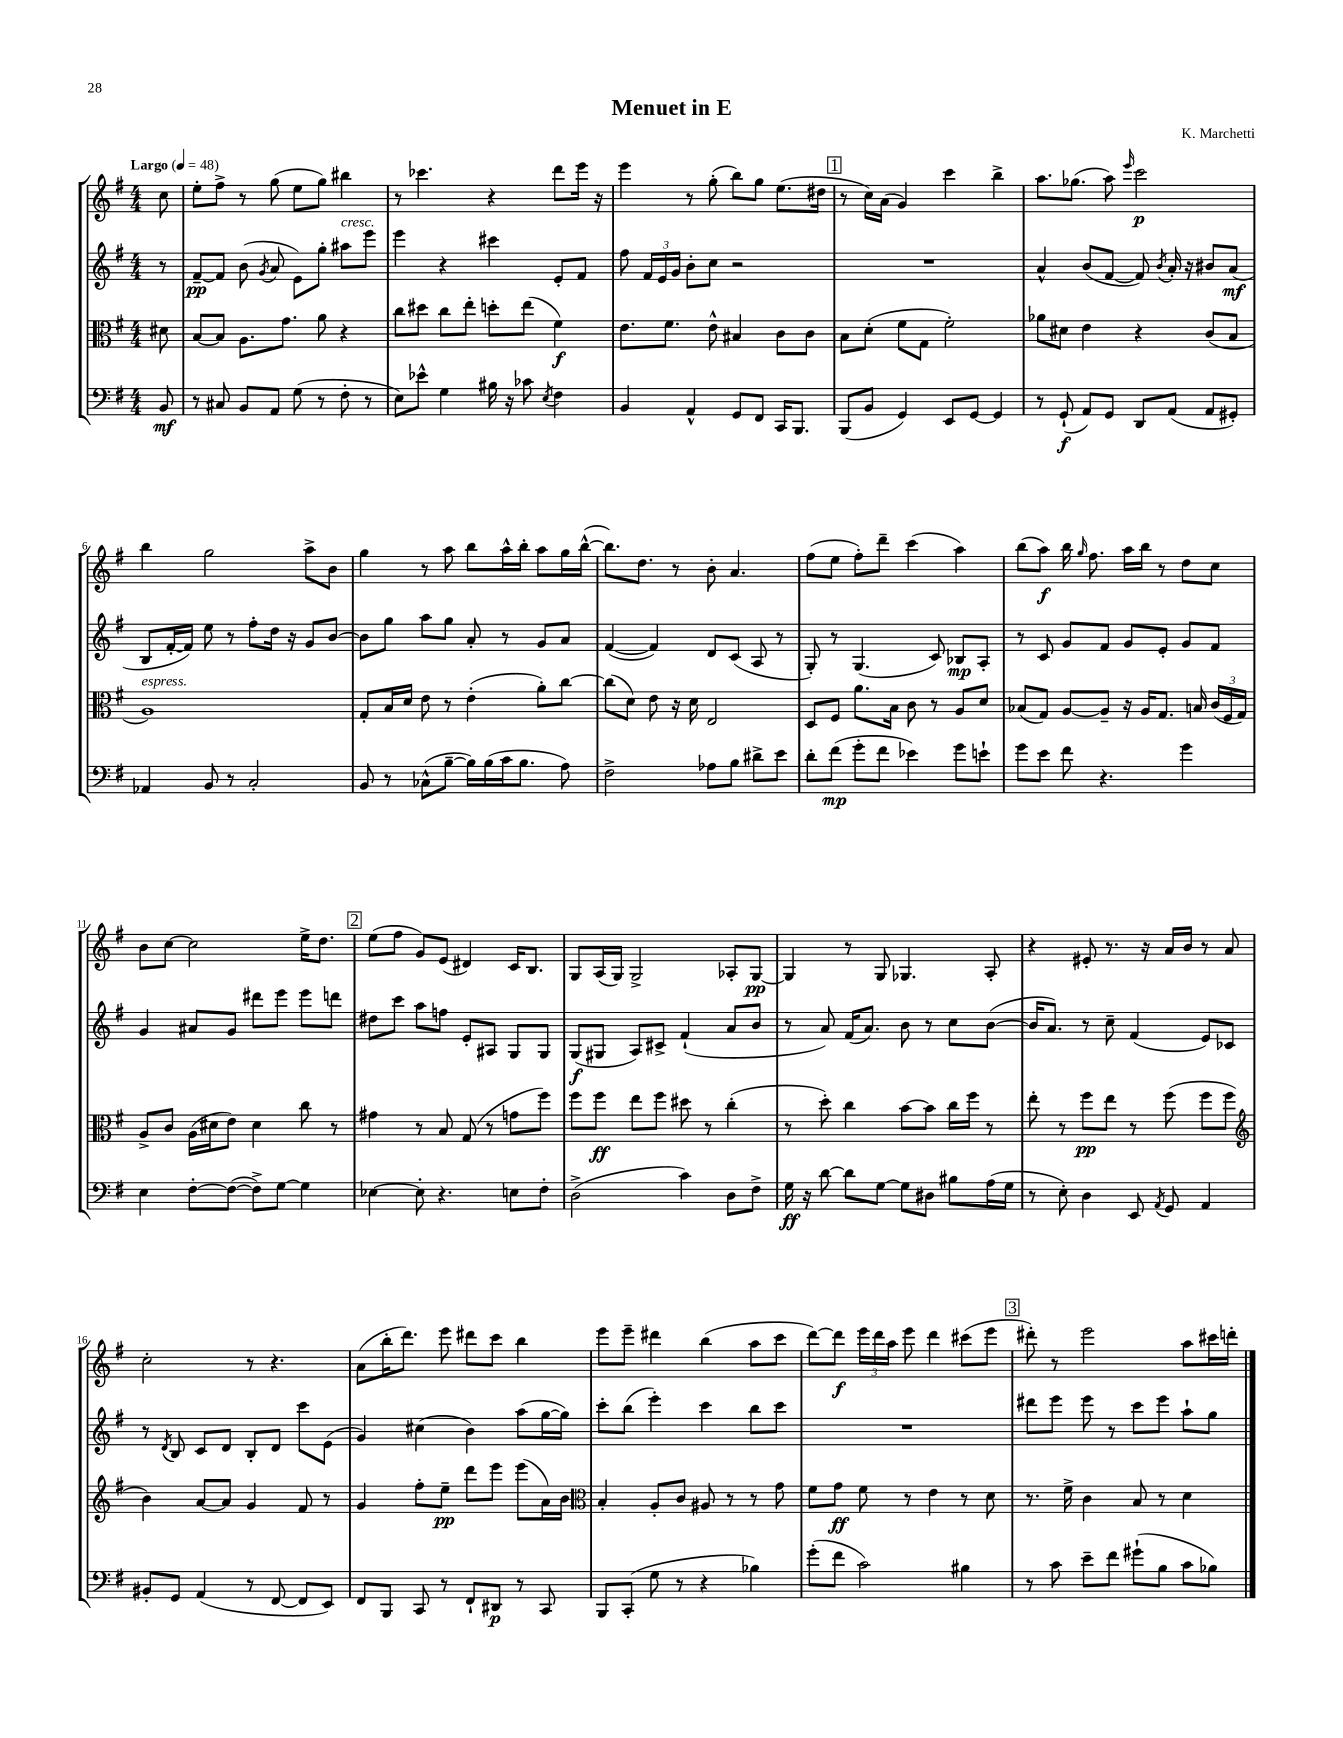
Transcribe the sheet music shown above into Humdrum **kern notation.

**kern	**dynam	**kern	**dynam	**kern	**dynam	**kern	**dynam
*part4	*part4	*part3	*part3	*part2	*part2	*part1	*part1
*staff4	*staff4	*staff3	*staff3	*staff2	*staff2	*staff1	*staff1
*clefF4	*	*clefC3	*	*clefG2	*	*clefG2	*
*k[f#]	*	*k[f#]	*	*k[f#]	*	*k[f#]	*
*M4/4	*	*M4/4	*	*M4/4	*	*M4/4	*
*MM48	*	*MM48	*	*MM48	*	*MM48	*
=	=	=	=	=	=	=	=
!	!	!	!	!	!	!LO:TX:a:B:t=Largo	!
8BB/	mf	8d#X\	.	8r	.	8cc\	.
=1	=1	=1	=1	=1	=1	=1	=1
8r	.	[8B/L	.	[8f#~/L	pp	8ee'\L	.
8C#X/	.	8B/J]	.	8f#/J]	.	8ff#^\J	.
8BB/L	.	8.A\L	.	(8b\	.	8r	.
.	.	.	.	8qg/	.	.	.
8AA/J	.	.	.	8a/	.	(8gg\	.
.	.	8.g\J	.	.	.	.	.
(8G\	.	.	.	8e\L)	.	8ee\L	.
8r	.	8a\	.	8gg'\J	.	8gg\J)	.
!	!	!	!	!LO:TX:a:i:t=cresc.	!	!	!
8F#'\	.	4r	.	8aa#X\L	.	4bb#X\	.
8r	.	.	.	8eee\J	.	.	.
=2	=2	=2	=2	=2	=2	=2	=2
8E\L)	.	8cc\L	.	4eee\	.	8r	.
8e-X^^\J	.	8dd#X\J	.	.	.	4.ccc-X\	.
4G\	.	8cc\L	.	4r	.	.	.
.	.	8ee'\J	.	.	.	.	.
16B#X\	.	8ddn'\L	.	4ccc#X\	.	4r	.
16r	.	.	.	.	.	.	.
8c-X\	.	(8ee\J	.	.	.	.	.
8qE/	.	.	.	.	.	.	.
4F#\	.	4f#\)	f	8e'/L	.	8ddd\L	.
.	.	.	.	8f#/J	.	16eee\Jk	.
.	.	.	.	.	.	16r	.
=3	=3	=3	=3	=3	=3	=3	=3
4BB/	.	8.e\L	.	8ff#\	.	4eee\	.
.	.	.	.	24f#/LL	.	.	.
.	.	.	.	24e/	.	.	.
.	.	8.f#\J	.	.	.	.	.
.	.	.	.	24g/JJ	.	.	.
4AA^^/	.	.	.	8b'\L	.	8r	.
.	.	8e^^\	.	8cc\J	.	(8gg'\	.
8GG/L	.	4B#X/	.	2r	.	8bb\L)	.
8FF#/J	.	.	.	.	.	8gg\J	.
16CC/KL	.	8c\L	.	.	.	(8.ee\L	.
8.BBB/J	.	.	.	.	.	.	.
.	.	8c\J	.	.	.	.	.
.	.	.	.	.	.	16dd#X\Jk	.
!!LO:REH:place=s1:t=1
=4	=4	=4	=4	=4	=4	=4	=4
(8BBB/L	.	8B\L	.	1r	.	8r	.
8BB/J	.	(8d'\J	.	.	.	16cc\LL)	.
.	.	.	.	.	.	(16a\JJ	.
4GG/)	.	8f#\L	.	.	.	4g/)	.
.	.	8G\J	.	.	.	.	.
8EE/L	.	2f#'\)	.	.	.	4ccc\	.
[8GG/J	.	.	.	.	.	.	.
4GG/]	.	.	.	.	.	4bb^\	.
=5	=5	=5	=5	=5	=5	=5	=5
8r	.	8a-X\L	.	4a^^/	.	8.aa\L	.
(8GG`/	f	8d#X\J	.	.	.	.	.
.	.	.	.	.	.	(8.gg-X\J	.
8AA/L)	.	4e\	.	(8b/L	.	.	.
8GG/J	.	.	.	[8f#/J	.	8aa\)	.
.	.	.	.	.	.	16qqeee/	.
8DD/L	.	4r	.	8f#/])	.	2ccc\	p
.	.	.	.	8qb/	.	.	.
(8AA/J	.	.	.	16a'/	.	.	.
.	.	.	.	16r	.	.	.
8AA/L	.	(8c/L	.	8b#X/L	.	.	.
8GG#X'/J)	.	8B/J	.	(8a/J	mf	.	.
!!LO:LB:g=z
=6	=6	=6	=6	=6	=6	=6	=6
!	!	!LO:TX:a:i:t=espress.	!	!	!	!	!
4AA-X/	.	1A)	.	8B/L	.	4bb\	.
.	.	.	.	[16f#'/L	.	.	.
.	.	.	.	16f#/JJ])	.	.	.
8BB/	.	.	.	8ee\	.	2gg\	.
8r	.	.	.	8r	.	.	.
2C'/	.	.	.	8ff#'\L	.	.	.
.	.	.	.	16dd\Jk	.	.	.
.	.	.	.	16r	.	.	.
.	.	.	.	8g/L	.	8aa^\L	.
.	.	.	.	[8b/J	.	8b\J	.
=7	=7	=7	=7	=7	=7	=7	=7
8BB/	.	8G'/L	.	8b\L]	.	4gg\	.
8r	.	16B/L	.	8gg\J	.	.	.
.	.	16d/JJ	.	.	.	.	.
(8C-X^^\L	.	8e\	.	8aa\L	.	8r	.
[8B~\J	.	8r	.	8gg\J	.	8aa\	.
16B\LL])	.	(4e'\	.	8a'/	.	8bb\L	.
(16B\	.	.	.	.	.	.	.
16c\J	.	.	.	8r	.	16aa^^\L	.
8.B\J	.	.	.	.	.	16bb'\JJ	.
.	.	8a'\L)	.	8g/L	.	8aa\L	.
8A\)	.	[8cc\J	.	8a/J	.	16gg\L	.
.	.	.	.	.	.	([16bb^^\JJ	.
=8	=8	=8	=8	=8	=8	=8	=8
2F#^\	.	(8cc\L]	.	([4f#/	.	8.bb\L])	.
.	.	8d\J)	.	.	.	.	.
.	.	.	.	.	.	8.dd\J	.
.	.	8e\	.	4f#/])	.	.	.
.	.	16r	.	.	.	8r	.
.	.	16d\	.	.	.	.	.
8A-X\L	.	2E/	.	8d/L	.	8b'\	.
8B\J	.	.	.	(8c/J	.	4.a/	.
8d#X^\L	.	.	.	8A/	.	.	.
8e\J	.	.	.	8r	.	.	.
=9	=9	=9	=9	=9	=9	=9	=9
8d'\L	.	8D/L	.	8G'/)	.	(8ff#\L	.
(8f#\J	mp	8F#/J	.	8r	.	8ee\J	.
8g'\L	.	8.a\L	.	(4.G/	.	8ff#'\L)	.
8f#\J	.	.	.	.	.	8ddd~\J	.
.	.	16B\Jk	.	.	.	.	.
4e-X\)	.	8c\	.	.	.	(4ccc\	.
.	.	8r	.	8c/)	.	.	.
8g\L	.	8A/L	.	8B-X/L	mp	4aa\)	.
8en`\J	.	8d/J	.	8A'/J	.	.	.
=10	=10	=10	=10	=10	=10	=10	=10
8g\L	.	(8B-X/L	.	8r	.	(8bb\L	.
8e\J	.	8G/J)	.	8c/	.	8aa\J)	f
8f#\	.	[8A/L	.	8g/L	.	16bb\	.
.	.	.	.	.	.	16qqgg/	.
.	.	.	.	.	.	8.ff#\	.
4.r	.	8A~/J]	.	8f#/J	.	.	.
.	.	16r	.	8g/L	.	16aa\LL	.
.	.	16A/KL	.	.	.	16bb\JJ	.
.	.	8.G/J	.	8e'/J	.	8r	.
4g\	.	.	.	8g/L	.	8dd\L	.
.	.	16Bn/	.	.	.	.	.
.	.	(24c/LL	.	8f#/J	.	8cc\J	.
.	.	24F#/	.	.	.	.	.
.	.	24G/JJ)	.	.	.	.	.
!!LO:LB:g=z
=11	=11	=11	=11	=11	=11	=11	=11
4E\	.	8A^/L	.	4g/	.	8b\L	.
.	.	8c/J	.	.	.	[8cc\J	.
[8F#'\L	.	(16A\LL	.	8a#X/L	.	2cc\]	.
.	.	16d#X\J	.	.	.	.	.
(8F#\J_	.	8e\J)	.	8g/J	.	.	.
8F#^\L])	.	4d#\	.	8ddd#X\L	.	.	.
[8G\J	.	.	.	8eee\J	.	.	.
4G\]	.	8cc\	.	8eee\L	.	16ee^\KL	.
.	.	.	.	.	.	8.dd\J	.
.	.	8r	.	8dddn\J	.	.	.
!!LO:REH:place=s1:t=2
=12	=12	=12	=12	=12	=12	=12	=12
[4E-X\	.	4g#X\	.	8dd#X\L	.	(8ee\L	.
.	.	.	.	8ccc\J	.	8ff#\J	.
8E-'\]	.	8r	.	8aa\L	.	8g/L)	.
4.r	.	8B/	.	8ffn\J	.	(8e/J	.
.	.	(8G/	.	8e'/L	.	4d#X/)	.
.	.	8r	.	8A#X/J	.	.	.
8En\L	.	8gn\L	.	8G/L	.	16c/KL	.
.	.	.	.	.	.	8.B/J	.
8F#'\J	.	8ff#\J)	.	8G/J	.	.	.
=13	=13	=13	=13	=13	=13	=13	=13
(2D^\	.	8ff#\L	.	(8G/L	f	8G/L	.
.	.	8ff#\J	ff	8G#X/J	.	(16A/L	.
.	.	.	.	.	.	16G/JJ)	.
.	.	8ee\L	.	8A/L)	.	2G^/	.
.	.	8ff#\J	.	8c#X^/J	.	.	.
4c\)	.	8dd#X\	.	(4f#`/	.	.	.
.	.	8r	.	.	.	.	.
8D\L	.	(4cc'\	.	8a/L	.	8A-X'/L	.
8F#^\J	.	.	.	8b/J	.	[8G/J	pp
=14	=14	=14	=14	=14	=14	=14	=14
16G\	ff	8r	.	8r	.	4G/]	.
16r	.	.	.	.	.	.	.
[8d\	.	8dd'\)	.	8a/)	.	.	.
8d\L]	.	4cc\	.	(16f#/KL	.	8r	.
.	.	.	.	8.a/J)	.	.	.
[8G\J	.	.	.	.	.	8G/	.
8G\L]	.	[8b\L	.	8b\	.	4.G-X/	.
8D#X\J	.	8b\J]	.	8r	.	.	.
8B#X\L	.	16cc\LL	.	8cc\L	.	.	.
.	.	16ff#\JJ	.	.	.	.	.
(16A\L	.	8r	.	([8b\J	.	8A'/	.
16G\JJ	.	.	.	.	.	.	.
=15	=15	=15	=15	=15	=15	=15	=15
8r	.	8ee'\	.	16b/KL]	.	4r	.
.	.	.	.	8.a/J)	.	.	.
8E'\)	.	8r	.	.	.	.	.
4D\	.	8ff#\L	pp	8r	.	8e#X'/	.
.	.	8ee\J	.	8cc~\	.	8.r	.
8EE/	.	8r	.	(4f#/	.	.	.
.	.	.	.	.	.	16r	.
8qAA/	.	.	.	.	.	.	.
8GG/	.	(8ff#\	.	.	.	16a/LL	.
.	.	.	.	.	.	16b/JJ	.
4AA/	.	8ff#\L	.	8e/L)	.	8r	.
.	.	8ff#\J	.	8c-X/J	.	8a/	.
!!LO:LB:g=z
=16	=16	=16	=16	=16	=16	=16	=16
*	*	*clefG2	*	*	*	*	*
8BB#X'/L	.	4b\)	.	8r	.	2cc'\	.
.	.	.	.	8qd/	.	.	.
8GG/J	.	.	.	8B/	.	.	.
(4AA/	.	[8a/L	.	8c/L	.	.	.
.	.	8a/J]	.	8d/J	.	.	.
8r	.	4g/	.	8B'/L	.	8r	.
[8FF#/	.	.	.	8d/J	.	4.r	.
8FF#/L]	.	8f#/	.	8ccc\L	.	.	.
8EE/J)	.	8r	.	(8e\J	.	.	.
=17	=17	=17	=17	=17	=17	=17	=17
8FF#/L	.	4g/	.	4g/)	.	(8a\L	.
8BBB/J	.	.	.	.	.	16bb'\K	.
.	.	.	.	.	.	8.ddd\J)	.
8CC/	.	8ff#'\L	.	(4cc#X\	.	.	.
8r	.	8ee~\J	pp	.	.	8eee\	.
8FF#`/L	.	8ddd\L	.	4b\)	.	8ddd#X\L	.
8DD#X/J	p	8eee\J	.	.	.	8ccc\J	.
8r	.	(8eee\L	.	(8aa\L	.	4bb\	.
8CC/	.	16a\L)	.	[16gg\L	.	.	.
.	.	16b\JJ	.	16gg\JJ])	.	.	.
=18	=18	=18	=18	=18	=18	=18	=18
*	*	*clefC3	*	*	*	*	*
8BBB/L	.	4B'/	.	8ccc'\L	.	8eee\L	.
(8CC'/J	.	.	.	(8bb\J	.	8eee~\J	.
8G\	.	8A'/L	.	4eee'\)	.	4ddd#X\	.
8r	.	8c/J	.	.	.	.	.
4r	.	8A#X/	.	4ccc\	.	(4bb\	.
.	.	8r	.	.	.	.	.
4B-X\)	.	8r	.	8bb\L	.	8aa\L	.
.	.	8g\	.	8ccc\J	.	8ccc\J	.
=19	=19	=19	=19	=19	=19	=19	=19
(8g'\L	.	8f#\L	.	1r	.	[8ddd\L)	.
8f#\J	.	8g\J	ff	.	.	8ddd\J]	f
2c\)	.	8f#\	.	.	.	24eee\LL	.
.	.	.	.	.	.	24ddd\	.
.	.	.	.	.	.	24aa\JJ	.
.	.	8r	.	.	.	8eee\	.
.	.	4e\	.	.	.	4ddd\	.
4B#X\	.	8r	.	.	.	(8ccc#X\L	.
.	.	8d\	.	.	.	8eee\J	.
!!LO:REH:place=s1:t=3
=20	=20	=20	=20	=20	=20	=20	=20
8r	.	8.r	.	8ddd#X\L	.	8ddd#X'\)	.
8c\	.	.	.	8eee\J	.	8r	.
.	.	16f#^\	.	.	.	.	.
8e~\L	.	4c\	.	8eee\	.	2eee\	.
8f#\J	.	.	.	8r	.	.	.
(8g#X`\L	.	8B/	.	8ccc\L	.	.	.
8B\J	.	8r	.	8eee\J	.	.	.
8c\L	.	4d\	.	8aa`\L	.	8aa\L	.
8B-X\J)	.	.	.	8gg\J	.	16ccc#X\L	.
.	.	.	.	.	.	16dddn'\JJ	.
==	==	==	==	==	==	==	==
*-	*-	*-	*-	*-	*-	*-	*-
